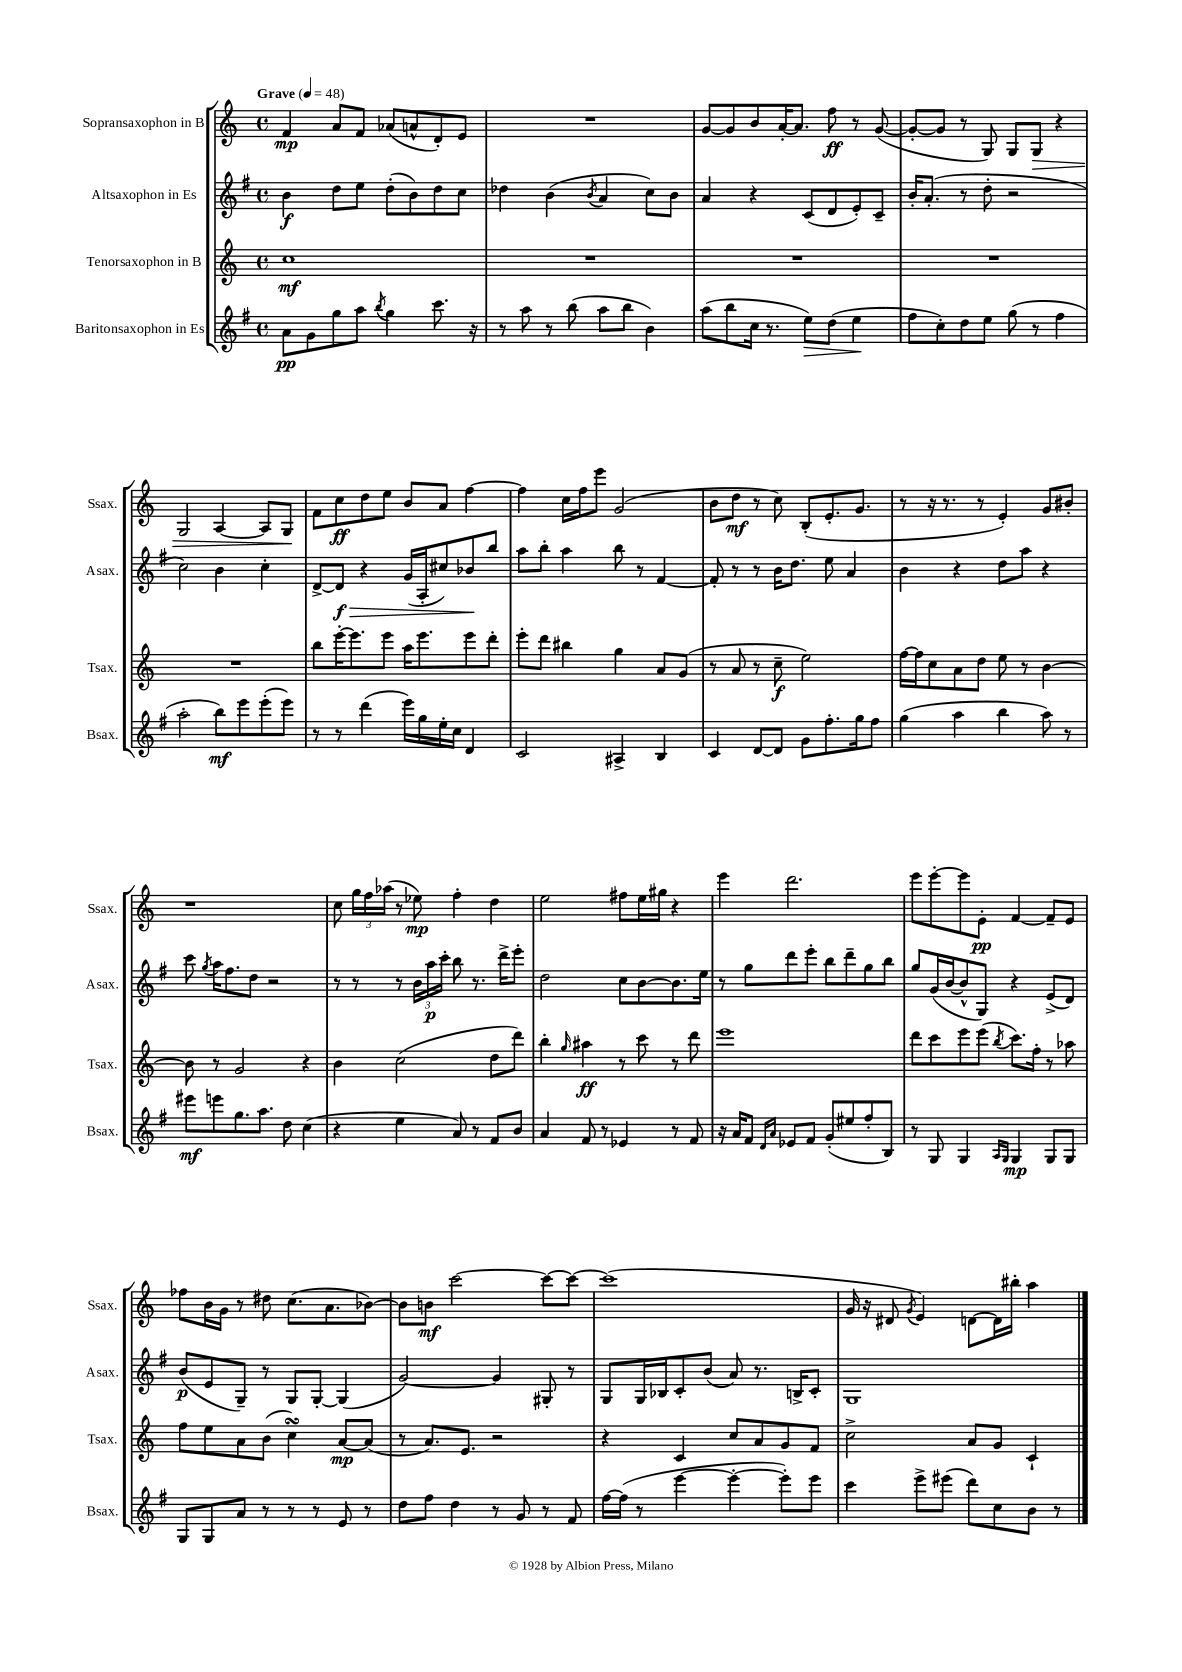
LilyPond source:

<<
\new StaffGroup <<
\new Staff = "s0" \with { instrumentName = "Sopransaxophon in B" shortInstrumentName = "Ssax." } {
    \clef treble \key c \major \defaultTimeSignature \time 4/4 \tempo "Grave" 4 = 48
    \autoBeamOff f'4\mp a'8[ f'8] aes'8[( a'8-^ d'8-.) e'8] |
    R1 |
    g'8[~ g'8 b'8 a'16~-. a'8.] f''8\ff r8 g'8~( |
    g'8[~-. g'8] r8 g8) g8[ g8]\> r4 |
    g2 a4~ a8[ g8]\! |
    f'8[ c''8\ff d''8 e''8] b'8[ a'8] f''4~ |
    f''4 c''16[ f''16 e'''8] g'2( |
    b'8[ d''8]\mf r8 c''8) b8[-.( e'8.-. g'8.] |
    r8 r16 r8. r8 e'4-.) g'8[ bis'8]-. |
    r1 |
    c''8 \tuplet 3/2 { g''16[ f''16 aes''16]( } r8 ees''8\mp) f''4-. d''4 |
    e''2 fis''8[ e''16 gis''16] r4 |
    e'''4 d'''2. |
    e'''8[ e'''8~-. e'''8 e'8]-.\pp f'4~ f'8[-- e'8] |
    fes''8[ b'16 g'16] r8 dis''8 c''8.[( a'8. bes'8]~) |
    bes'8[ b'8]\mf c'''2~ c'''8[~ c'''8]~ |
    c'''1( |
    g'16 r16 dis'8 \acciaccatura { g'8 } e'4) d'8[~ d'16 bis''16]-. a''4 \bar "|." |
}
\new Staff = "s1" \with { instrumentName = "Altsaxophon in Es" shortInstrumentName = "Asax." } {
    \clef treble \key g \major \defaultTimeSignature \time 4/4
    \autoBeamOff b'4\f d''8[ e''8] d''8[-.( b'8) d''8 c''8] |
    des''4 b'4( \acciaccatura { b'8 } a'4 c''8[) b'8] |
    a'4 r4 c'8[( d'8 e'8-.) c'8]-- |
    b'16[-. a'8.]-.( r8 d''8-. r2 |
    c''2) b'4 c''4-. |
    d'8[~-> d'8]\f\> r4 g'16[( a16-. cis''8) bes'8\! b''8] |
    a''8[ b''8]-. a''4 b''8 r8 fis'4~ |
    fis'8-. r8 r8 b'16[ d''8.] e''8 a'4 |
    b'4 r4 d''8[ a''8] r4 |
    c'''8 \acciaccatura { g''8 } a''16[ fis''8. d''8] r2 |
    r8 r8 r8 \tuplet 3/2 { b'16[ a''16\p c'''16]-. } b''8 r8. d'''16[-> e'''8]-. |
    d''2 c''8[ b'8~ b'8. e''16] |
    r8 g''8[ d'''8 e'''8]-. b''8[ d'''8-- g''8 b''8] |
    g''8[ g'16( b'16~ b'8-^ g8]) r4 e'8[->( d'8]) |
    b'8[\p( e'8 g8]--) r8 g8[ g8]~-. g4( |
    g'2~) g'4 gis8-. r8 |
    g8[ g16 bes16 c'8-. b'8]( a'8) r8. b16[-> c'8]-. |
    g1 \bar "|." |
}
\new Staff = "s2" \with { instrumentName = "Tenorsaxophon in B" shortInstrumentName = "Tsax." } {
    \clef treble \key c \major \defaultTimeSignature \time 4/4
    \autoBeamOff c''1\mf |
    R1 |
    R1 |
    R1 |
    R1 |
    b''8[ e'''16~-. e'''8. e'''8] a''16[ e'''8. e'''8 d'''8]-. |
    e'''8[-. d'''8] bis''4 g''4 a'8[ g'8]( |
    r8 a'8 r8 c''8--\f e''2) |
    f''16[~ f''16 c''8 a'8 d''8] e''8 r8 b'4~ |
    b'8 r8 g'2 r4 |
    b'4 c''2( d''8[ d'''8]) |
    b''4-. \grace { g''16 } ais''4\ff r8 c'''8 r8 d'''8 |
    e'''1 |
    d'''8[ c'''8 e'''8 e'''8]( \acciaccatura { b''8 } c'''8.[) f''16]-. r8 aes''8 |
    f''8[ e''8 a'8 b'8]( c''4\turn) a'8[~\mp a'8]( |
    r8 a'8.[) e'8.] r2 |
    r4 c'4 c''8[ a'8 g'8 f'8] |
    c''2-> a'8[ g'8] c'4-! \bar "|." |
}
\new Staff = "s3" \with { instrumentName = "Baritonsaxophon in Es" shortInstrumentName = "Bsax." } {
    \clef treble \key g \major \defaultTimeSignature \time 4/4
    \autoBeamOff a'8[\pp g'8 g''8 a''8] \acciaccatura { b''8 } g''4 c'''8. r16 |
    r8 a''8 r8 b''8( a''8[ b''8] b'4) |
    a''8[( b''8 c''16] r8. e''8[\>) d''8]( e''4\! |
    fis''8[ c''8-.) d''8 e''8] g''8( r8 fis''4 |
    a''2-. b''8[\mf) e'''8 e'''8-.( e'''8]) |
    r8 r8 d'''4( e'''16[) g''16 e''16-. c''16] d'4 |
    c'2 ais4-> b4 |
    c'4 d'8[~ d'8] g'8[ fis''8.-. g''16 fis''8] |
    g''4( a''4 b''4 a''8) r8 |
    eis'''8[\mf e'''8 g''8. a''8.] d''8 c''4( |
    r4 e''4 a'8) r8 fis'8[ b'8] |
    a'4 fis'8 r8 ees'4 r8 fis'8 |
    r16 a'16[ fis'8] \grace { d'16[ a'16] } ees'8[ fis'8] g'8[-.( eis''8 fis''8-. b8]) |
    r8 g8 g4 \grace { a16[ g16] } g4\mp g8[ g8] |
    g8[ g8 a'8] r8 r8 r8 e'8 r8 |
    d''8[ fis''8] d''4 r8 g'8 r8 fis'8 |
    fis''16[~ fis''16]( r8 e'''4~ e'''4~-. e'''8[-.) e'''8] |
    c'''4 e'''8[-> eis'''8]( d'''8[) c''8 b'8] r8 \bar "|." |
}
>>
>>
\layout { \context { \Score \remove "Bar_number_engraver" } }
